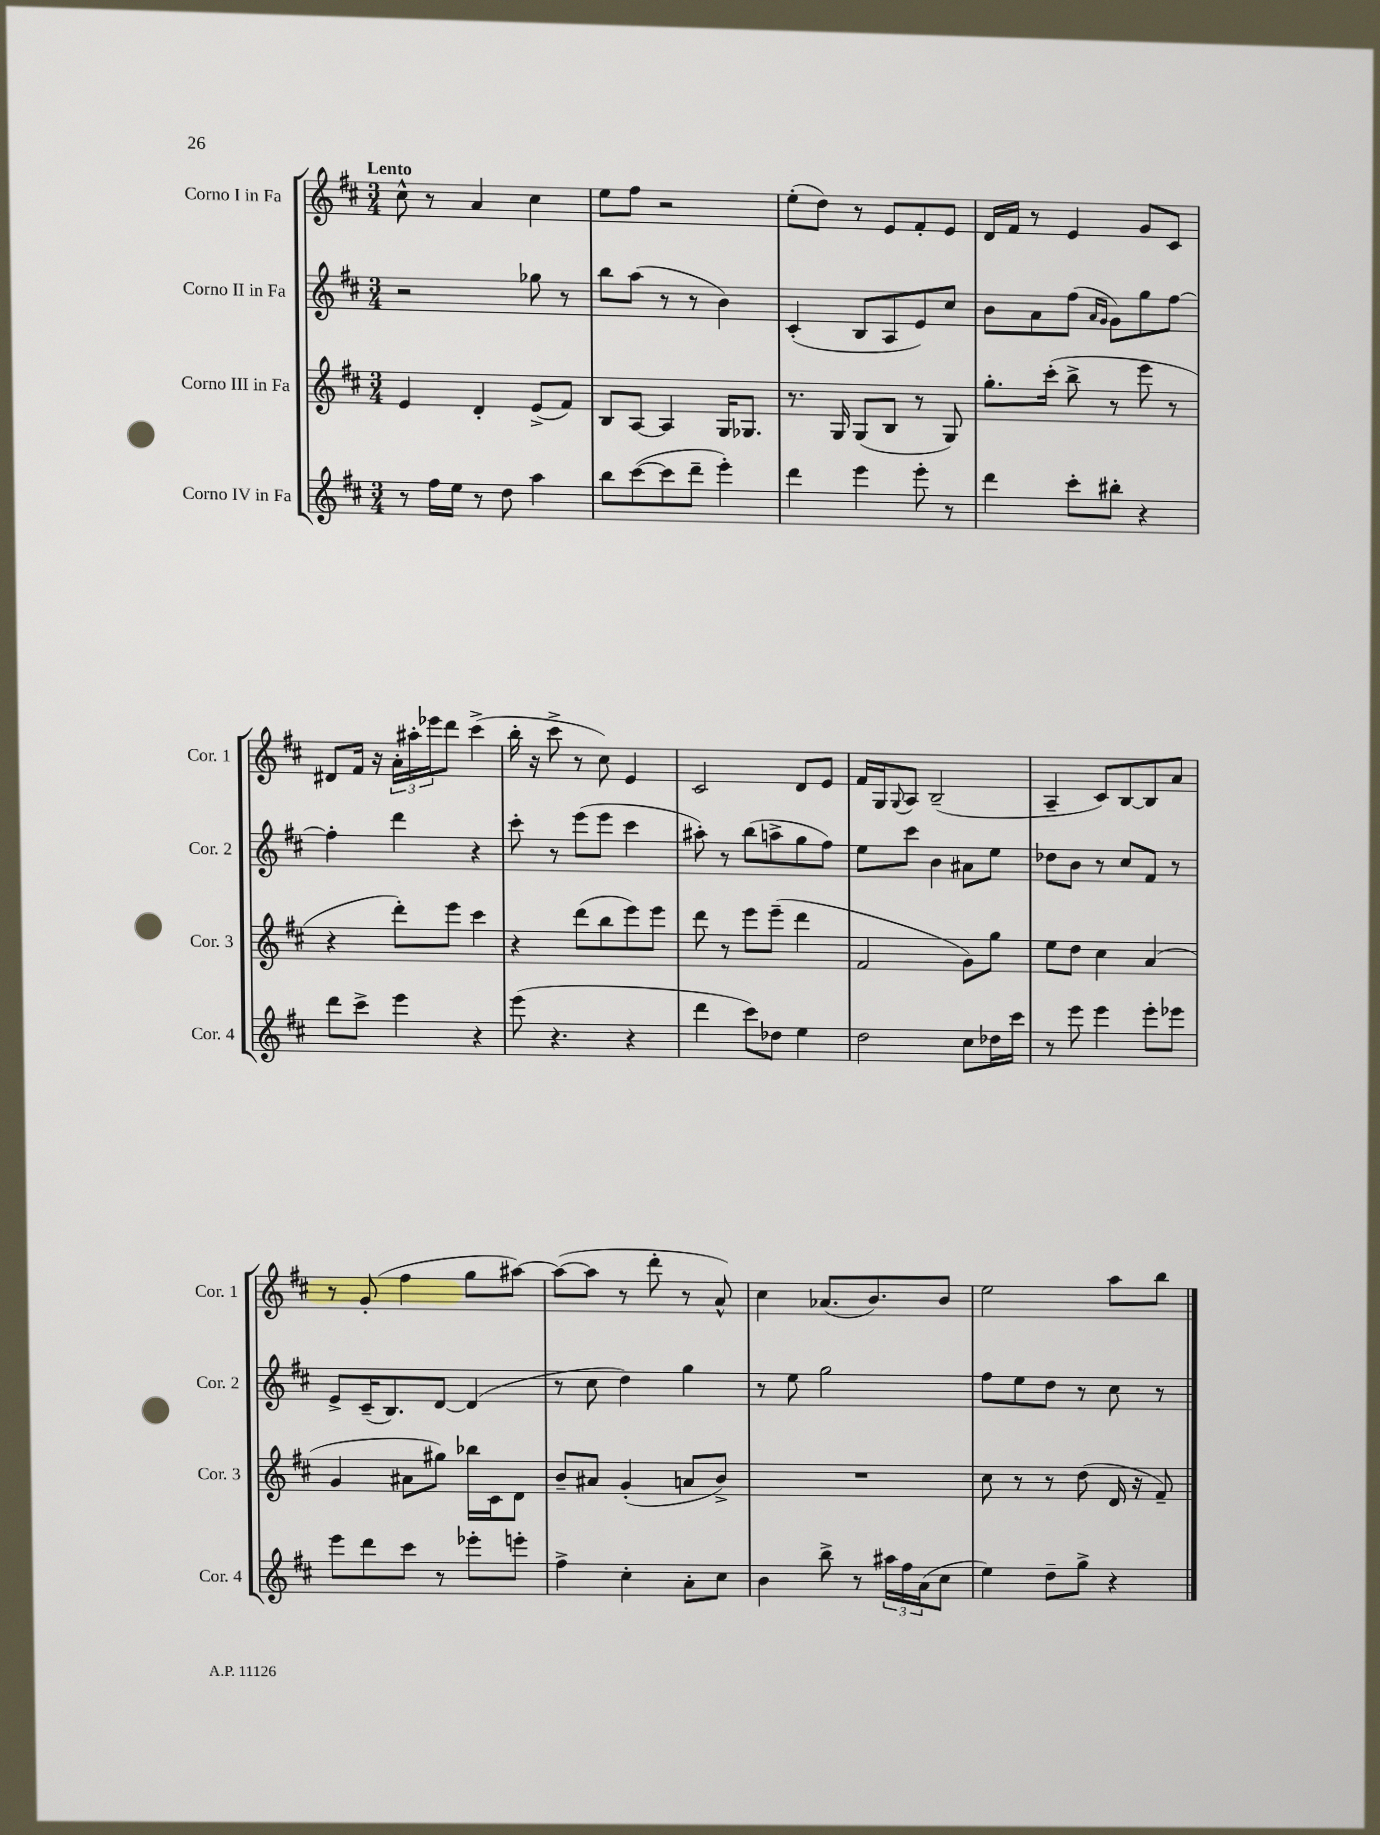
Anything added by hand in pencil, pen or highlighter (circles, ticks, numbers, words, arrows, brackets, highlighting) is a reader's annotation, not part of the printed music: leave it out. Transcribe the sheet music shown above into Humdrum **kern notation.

**kern	**kern	**kern	**kern
*staff4	*staff3	*staff2	*staff1
*clefG2	*clefG2	*clefG2	*clefG2
*k[f#c#]	*k[f#c#]	*k[f#c#]	*k[f#c#]
*M3/4	*M3/4	*M3/4	*M3/4
8r	4e	2r	8cc#^^
16ff#	.	.	8r
16ee	.	.	.
8r	4d'	.	4a
8dd	.	.	.
4aa	(8e^	8gg-	4cc#
.	8f#)	8r	.
=	=	=	=
8bb	8B	8bb	8ee
([8ccc#	[8A	(8aa	8ff#
8ccc#]	4A]	8r	2r
8ddd~	.	8r	.
4eee')	16G	4b)	.
.	8.G-	.	.
=	=	=	=
4ddd	8.r	(4c#'	(8ee'
.	.	.	8dd)
.	16G	.	.
4eee	(8G	8B	8r
.	8B	8A	8e
8eee'	8r	8e)	8f#'
8r	8G)	8cc#	8e
=	=	=	=
4ddd	8.gg'	8b	16d
.	.	.	16f#
.	.	8a	8r
.	(16ccc#'	.	.
8ccc#'	8bb^	(8ff#	4e
.	.	16qqa	.
.	.	16qqg	.
8bb#'	8r	8g)	.
4r	8eee	8gg	8g
.	8r	[8ff#	8c#
=	=	=	=
8ddd	4r	4ff#']	8d#
8ccc#^	.	.	16f#
.	.	.	16r
4eee	8ddd')	4ddd	24a'
.	.	.	24aa#'
.	.	.	24eee-
.	8eee	.	8ddd
4r	4ccc#	4r	(4ccc#^
=	=	=	=
(8eee	4r	8ccc#'	16bb'
.	.	.	16r
4.r	.	8r	8ccc#^
.	(8ddd	(8eee	8r
.	8bb	8eee	8cc#)
4r	8eee)	4ccc#	4e
.	8eee	.	.
=	=	=	=
4ddd	8ddd	8aa#')	2c#
.	8r	8r	.
8ccc#)	8eee	(8bb	.
8dd-	(8eee~	8aa^	.
4ee	4ddd	8gg	8d
.	.	8ff#)	8e
=	=	=	=
2dd	2f#	8ee	16f#
.	.	.	16G
.	.	.	8qqG
.	.	8ccc#	8A
.	.	4b	(2B~
8cc#	8g)	8a#	.
16dd-	8gg	8ee	.
16ccc#	.	.	.
=	=	=	=
8r	8ee	8dd-	4A~
8eee	8dd	8b	.
4eee	4cc#	8r	8c#)
.	.	8cc#	[8B
8eee'	(4a	8f#	8B]
8eee-	.	8r	8a
=	=	=	=
8eee	4g	8e^	8r
8ddd	.	(16c#~	(8g'
.	.	8.B)	.
8ccc#	8a#	.	4ff#
8r	8gg#)	[8d	.
8eee-'	16bb-	(4d]	8gg
.	16c#	.	.
8eee'	8d	.	[8aa#)
=	=	=	=
4ff#^	8b~	8r	(8aa#_
.	8a#	8cc#	8aa#]
4cc#'	(4g'	4dd)	8r
.	.	.	8ddd'
8a'	8a	4gg	8r
8cc#	8b^)	.	8a^^)
=	=	=	=
4b	2.r	8r	4cc#
.	.	8ee	.
8bb^	.	2gg	(8.a-
8r	.	.	.
.	.	.	8.b)
24aa#	.	.	.
24ff#	.	.	.
(24a	.	.	.
8cc#	.	.	8b
=	=	=	=
4ee)	8cc#	8ff#	2ee
.	8r	8ee	.
8dd~	8r	8dd	.
8gg^	(8dd	8r	.
4r	16d	8cc#	8aa
.	16r	.	.
.	8f#~)	8r	8bb
==	==	==	==
*-	*-	*-	*-
